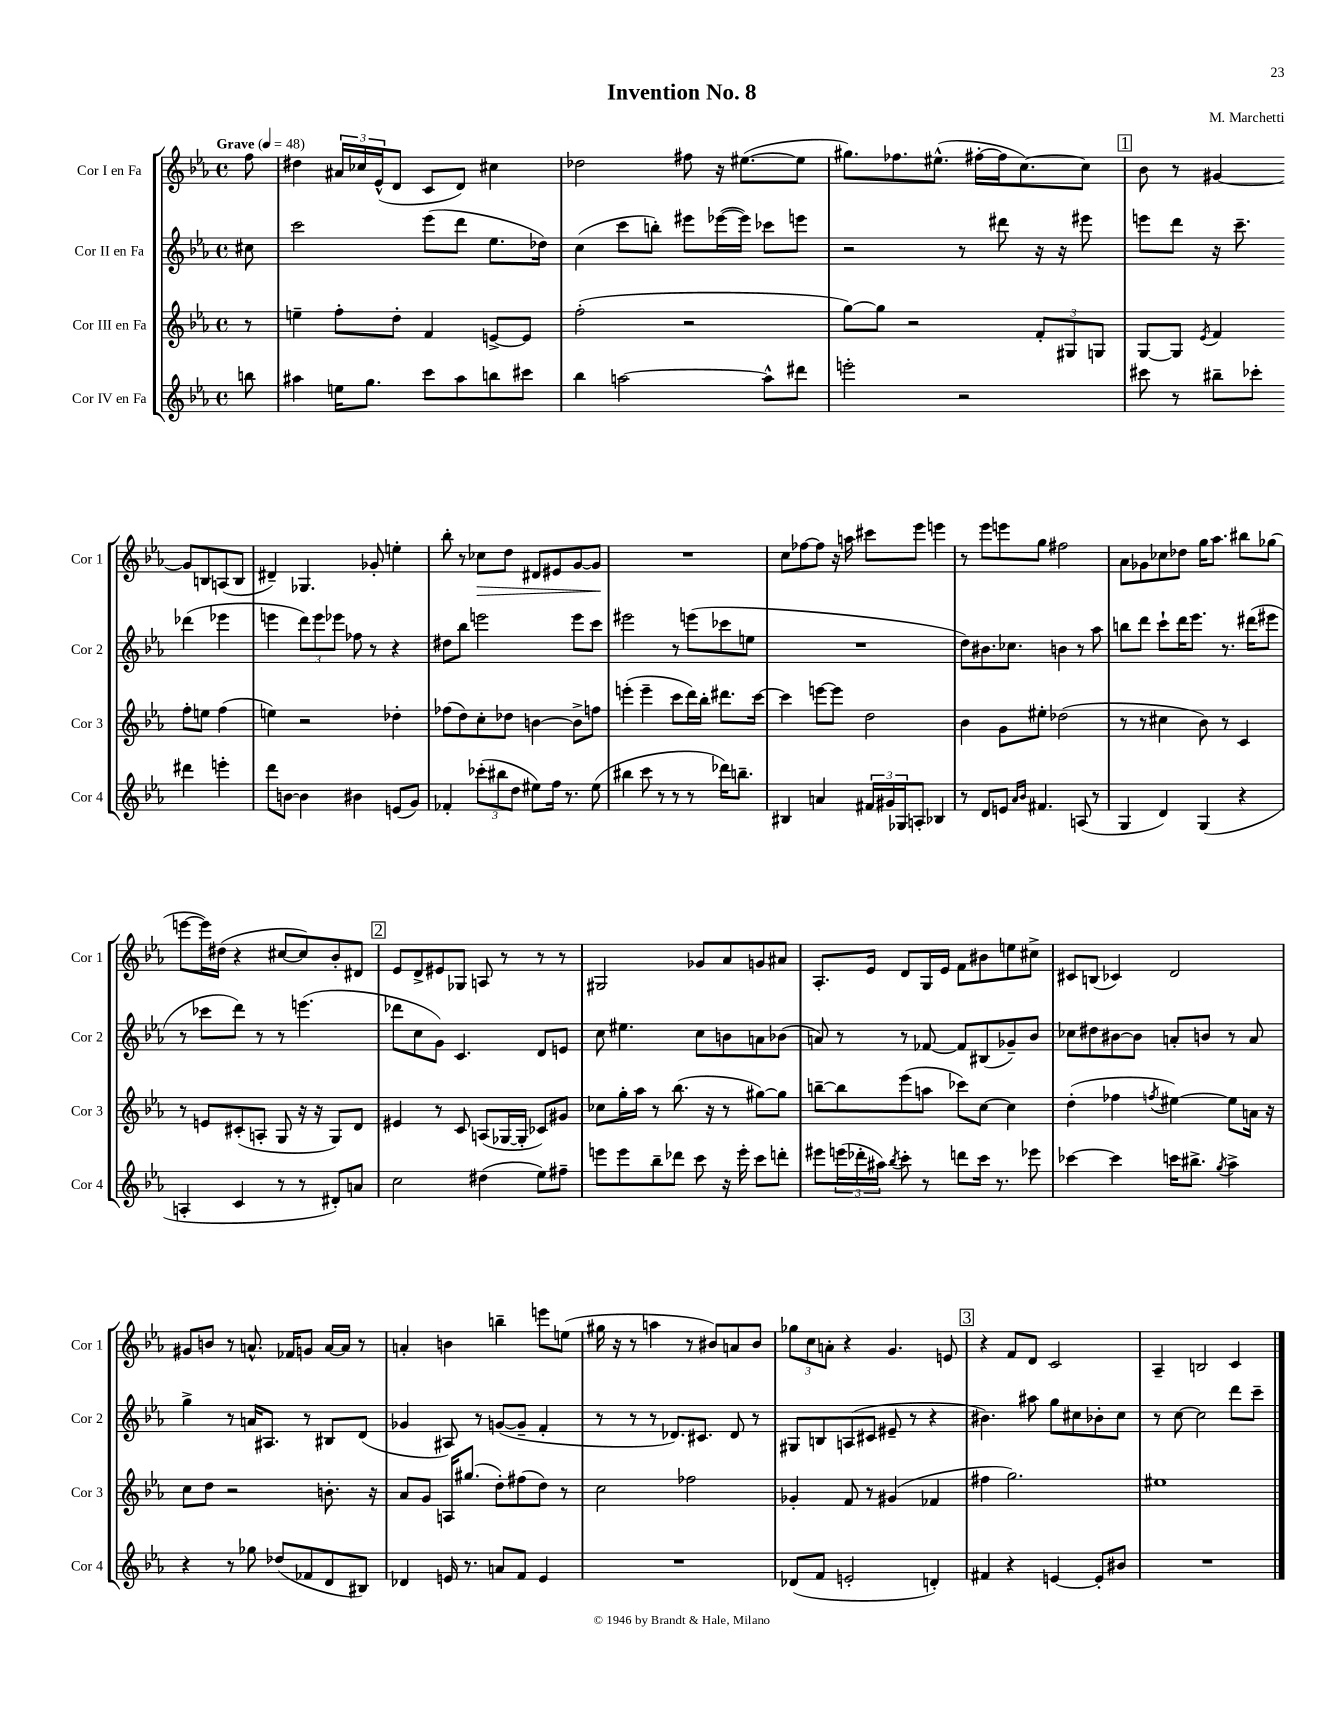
\header { title = "Invention No. 8" composer = "M. Marchetti" }
<<
\new StaffGroup <<
\new Staff = "s0" \with { instrumentName = "Cor I en Fa" shortInstrumentName = "Cor 1" } {
    \clef treble \key ees \major \defaultTimeSignature \time 4/4 \partial 8 \tempo "Grave" 4 = 48
    f''8 |
    dis''4 \tuplet 3/2 { ais'16 ces''16 ees'16-^( } d'8 c'8 d'8) cis''4 |
    des''2 fis''8 r16 eis''8.~( eis''8 |
    gis''8.) fes''8. eis''8.-^( fis''16~-. fis''16 c''8.~) c''8 |
    \mark \markup { \box "1" } bes'8 r8 gis'4~ gis'8 b8 a8( b8 |
    dis'4--) ges4. ges'8-. e''4-. |
    bes''8-. r8 ces''8\> d''8 dis'8 eis'8 g'8~ g'8\! |
    R1 |
    c''8 fes''8~ fes''8 r16 a''16 cis'''8 ees'''8 e'''4 |
    r8 ees'''8 e'''8 g''8 fis''2 |
    aes'8 ges'8 ces''8 des''8 g''16 aes''8. bis''8 ges''8( |
    e'''8~ e'''16) dis''16( r4 cis''8~ cis''8) bes'8-. dis'8 |
    \mark \markup { \box "2" } ees'8 d'8-> eis'8 ges8 a8 r8 r8 r8 |
    gis2 ges'8 aes'8 g'8 ais'8 |
    aes8.-. ees'16 d'8 g16 ees'16 f'8 bis'8 e''8 cis''8-> |
    cis'8 b8( ces'4) d'2 |
    gis'8 b'8 r8 a'8.-^ fes'16 g'8 a'16~ a'16 r8 |
    a'4-. b'4 b''4-- e'''8 e''8( |
    gis''16 r16 r8 a''4 r8 bis'8) a'8 bis'8 |
    \tuplet 3/2 { ges''8 c''8 a'8-. } r4 g'4. e'8 |
    \mark \markup { \box "3" } r4 f'8 d'8 c'2 |
    aes4-- b2 c'4 \bar "|." |
}
\new Staff = "s1" \with { instrumentName = "Cor II en Fa" shortInstrumentName = "Cor 2" } {
    \clef treble \key ees \major \defaultTimeSignature \time 4/4 \partial 8
    cis''8 |
    c'''2 ees'''8( d'''8 ees''8. des''16) |
    c''4( c'''8 b''8-.) eis'''8 ees'''16~( ees'''16) ces'''8 e'''8 |
    r2 r8 dis'''8 r16 r16 eis'''8 |
    \mark \markup { \box "1" } e'''8 d'''8 r16 c'''8.-- des'''4( ees'''4 |
    e'''4 \tuplet 3/2 { d'''8) e'''8 ees'''8 } fes''8 r8 r4 |
    dis''8 bes''8 e'''2 e'''8 c'''8 |
    eis'''2 r8 e'''8( ces'''8 e''8 |
    R1 |
    d''8) bis'8. ces''8. b'4 r8 aes''8 |
    b''8 d'''8 c'''8-! d'''16 ees'''8. r8. dis'''16( eis'''8 |
    r8 ces'''8 d'''8) r8 r8 e'''4.( |
    \mark \markup { \box "2" } des'''8 c''8 g'8) c'4. d'8 e'8 |
    c''8 eis''4. c''8 b'8 a'8 bes'8( |
    a'8) r8 r8 fes'8~ fes'8 bis8( ges'8--) bes'8 |
    ces''8 dis''8 bis'8~ bis'8 a'8-. b'8 r8 a'8 |
    g''4-> r8 a'16 ais8. r8 bis8 d'8( |
    ges'4 ais8) r8 g'8~( g'8-- f'4-. |
    r8 r8 r8 des'8.) cis'8. des'8 r8 |
    gis8 b8 a8( cis'8 eis'8-- r8 r4 |
    \mark \markup { \box "3" } bis'4.) ais''8 g''8 cis''8 bes'8-. cis''8 |
    r8 c''8~ c''2 d'''8 c'''8-- \bar "|." |
}
\new Staff = "s2" \with { instrumentName = "Cor III en Fa" shortInstrumentName = "Cor 3" } {
    \clef treble \key ees \major \defaultTimeSignature \time 4/4 \partial 8
    r8 |
    e''4-- f''8-. d''8-. f'4 e'8~-> e'8 |
    f''2-.( r2 |
    g''8~) g''8 r2 \tuplet 3/2 { f'8-. gis8 g8 } |
    \mark \markup { \box "1" } g8~ g8 \acciaccatura { ees'8 } f'4 f''8-. e''8 f''4( |
    e''4) r2 des''4-. |
    fes''8( d''8) c''8-. des''8 b'4~ b'8-> f''8 |
    e'''4-.( e'''4-- c'''8 d'''16) bes''16-. dis'''8. c'''16~ |
    c'''4 e'''8~ e'''8 d''2 |
    bes'4 g'8 eis''8-. des''2( |
    r8 r8 cis''4 bes'8) r8 c'4 |
    r8 e'8 cis'8-.( a8-. g8 r16 r16 g8) d'8 |
    \mark \markup { \box "2" } eis'4 r8 c'8 a8( ges16~ ges16-. ces'8) gis'8 |
    ces''8 g''16-. aes''16 r8 bes''8.( r16 r8 gis''8~) gis''8 |
    b''8~-- b''8 ees'''8( a''8 ces'''8) c''8~ c''4 |
    d''4-.( fes''4 \acciaccatura { f''8 } eis''4~) eis''8 a'16 r16 |
    c''8 d''8 r2 b'8.-. r16 |
    aes'8 g'8 a16 gis''8.( d''8-.) fis''8( d''8) r8 |
    c''2 fes''2 |
    ges'4-. f'8 r8 gis'4( fes'4 |
    \mark \markup { \box "3" } fis''4 g''2.) |
    eis''1 \bar "|." |
}
\new Staff = "s3" \with { instrumentName = "Cor IV en Fa" shortInstrumentName = "Cor 4" } {
    \clef treble \key ees \major \defaultTimeSignature \time 4/4 \partial 8
    b''8 |
    ais''4 e''16 g''8. c'''8 ais''8 b''8 cis'''8 |
    bes''4 a''2~ a''8-^ dis'''8 |
    e'''2-. r2 |
    \mark \markup { \box "1" } cis'''8 r8 bis''8-- ces'''8-. dis'''4 e'''4-. |
    d'''8 b'8~ b'4 bis'4 e'8( g'8) |
    fes'4-. \tuplet 3/2 { ces'''8-.( bis''8 d''8 } eis''8) f''16 r8. eis''8( |
    bis''4 c'''8 r8 r8 r8 des'''16) b''8.-- |
    bis4 a'4 \tuplet 3/2 { fis'16 gis'16 ges16 } a8-. bes4 |
    r8 d'8 e'8 \grace { aes'16 bes'16 } fis'4. a8( r8 |
    g4 d'4) g4( r4 |
    a4-. c'4 r8 r8 dis'8-.) a'8 |
    \mark \markup { \box "2" } c''2 dis''4( ees''8) fis''8-- |
    e'''8 e'''8 bes''8-- des'''8 c'''8 r16 e'''16-. c'''8 d'''8-. |
    eis'''8 \tuplet 3/2 { e'''16( des'''16-. ais''16) } \acciaccatura { bes''8 } c'''8-. r8 d'''8 c'''16 r8. ees'''8 |
    ces'''4~ ces'''4 c'''16 bis''8.-> \acciaccatura { g''8 } aes''4-> |
    r4 r8 ges''8 des''8( fes'8 d'8 bis8) |
    des'4 e'16 r8. a'8 f'8 e'4 |
    R1 |
    des'8( f'8 e'2-. d'4-.) |
    \mark \markup { \box "3" } fis'4 r4 e'4~ e'8-. bis'8 |
    R1 \bar "|." |
}
>>
>>
\layout { \context { \Score \remove "Bar_number_engraver" } }
